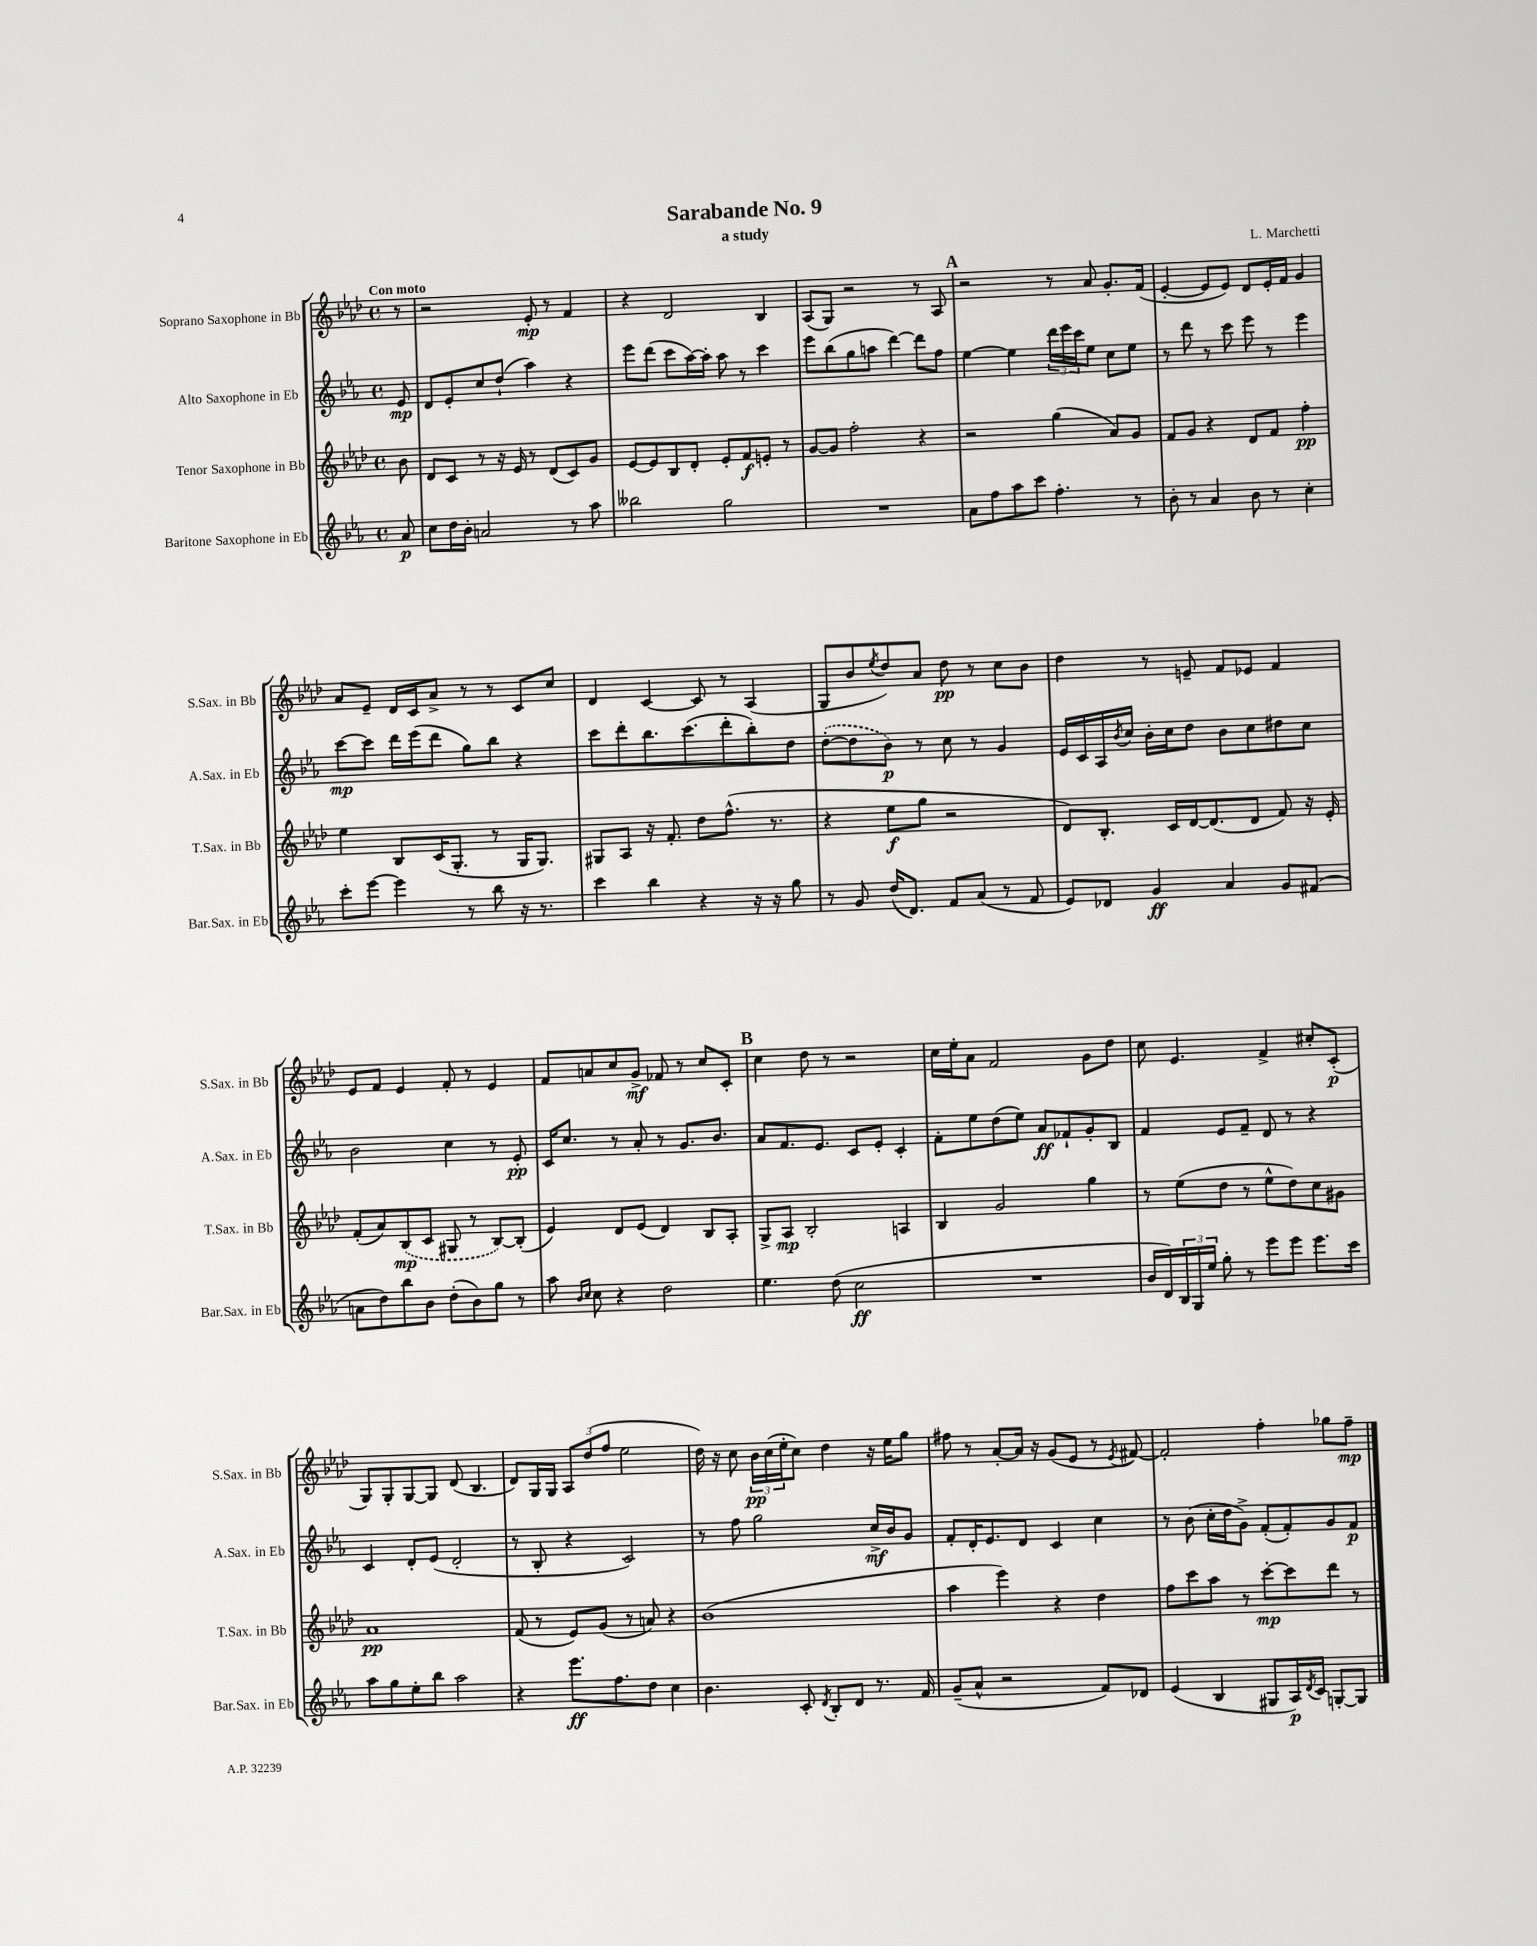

**kern	**kern	**kern	**kern
*staff4	*staff3	*staff2	*staff1
*clefG2	*clefG2	*clefG2	*clefG2
*k[b-e-a-]	*k[b-e-a-d-]	*k[b-e-a-]	*k[b-e-a-d-]
*M4/4	*M4/4	*M4/4	*M4/4
*met(c)	*met(c)	*met(c)	*met(c)
8a-	8b-	8e-	8r
=	=	=	=
8cc	8d-	8d	2r
16dd	8c	8e-'	.
16b-'	.	.	.
2a	8r	8cc	.
.	16r	(8dd`	.
.	16e-	.	.
.	8r	4aa-)	8e-'
.	(8d-	.	8r
8r	8c)	4r	4f
8aa-	8g	.	.
=	=	=	=
2bb--	[8e-	8eee-	4r
.	8e-]	(8ddd	.
.	8B-	8ccc	2d-
.	8d-'	[16aa-)	.
.	.	16aa-']	.
2gg	8e-'	8aa-	.
.	8f	8r	.
.	8e'	4ccc	4B-
.	8r	.	.
=	=	=	=
1r	[8g	8eee-	(8A-
.	8g]	(8bb-	8G)
.	2ff'	8gg	2r
.	.	8aa	.
.	.	[4ddd)	.
.	4r	8ddd]	8r
.	.	8ff	8A-
=	=	=	=
8a-	2r	[4ee-	2r
8ff	.	.	.
8aa-	.	4ee-]	.
8ccc	.	.	.
4.ff'	(4gg	24ddd	8r
.	.	24eee-	.
.	.	24ccc	.
.	.	8ee-	8a-
.	8a-)	8cc	8.g'
8r	8g	8ee-	.
.	.	.	(16f
=	=	=	=
8b-'	8f	8r	[4e-'
8r	8g	8ddd	.
4a-	4r	8r	8e-]
.	.	8ccc	8e-)
8b-	8d-	8eee-	8d-
8r	8f	8r	16e-'
.	.	.	16f
4cc'	4ff'	4eee-	4g
=	=	=	=
8ccc'	4ee-	[8ccc	8a-
[8eee-	.	8ccc]	8e-~
4eee-]	8B-	16ddd	16d-
.	.	(16eee-	16c
.	(16c	8ddd	8a-^
.	8.G'	.	.
8r	.	8gg)	8r
8bb-	8r	8bb-	8r
16r	16G	4r	8c
8.r	8.G)	.	.
.	.	.	8cc
=	=	=	=
4ccc	8G#	8ccc	4d-
.	8A-	8ddd'	.
4bb-	16r	8.bb-	[4c
.	8.f'	.	.
.	.	(8.ccc	.
4r	8dd-	.	8c]
.	(8.ff^^	8ddd'	8r
16r	.	8bb-')	(4A-
16r	8.r	.	.
8gg	.	8dd	.
=	=	=	=
8r	4r	([8dd'	8G
8g	.	8dd]	8b-
.	.	.	8qee-
(16dd	8ee-	8b-)	8dd-)
8.d)	.	.	.
.	8gg	8r	8a-
8f	2r	8cc	8dd-
(8a-	.	8r	8r
8r	.	4g	8cc
8f	.	.	8b-
=	=	=	=
8e-)	8d-)	16e-	4dd-
.	.	16c	.
8d-	8.B-'	16A-	.
.	.	8qb-	.
.	.	16cc	.
4g	.	16b-'	8r
.	16c	16cc	.
.	[16d-	8dd	8e~
.	(8.d-]	.	.
4a-	.	8b-	8f
.	8d-	8cc	8e-
8g	8f)	8dd#	4f
(8f#	16r	8cc	.
.	16e-'	.	.
=	=	=	=
8a	(8f'	2b-	8e-
8dd)	8a-)	.	8f
8bb-	(8B-	.	4e-
8b-	8c	.	.
(8dd'	8G#	4cc	8f'
8b-)	8r	.	8r
8gg	[8B-)	8r	4e-
8r	(8B-']	8e-'	.
=	=	=	=
8aa-	4e-)	16c	8f
.	.	8.cc	.
16qqb-	.	.	.
16qqcc	.	.	.
8cc	.	.	8a
4r	8d-	8r	8cc
.	(8e-	8a-'	8g^
2dd	4d-)	8r	8f-
.	.	8.g	8r
.	8B-	.	8cc
.	.	8.b-	.
.	8A-'	.	8c'
=	=	=	=
4.ee-	8G^	8a-	4cc
.	8A-	8.f	.
.	2B-'	.	8dd-
.	.	8.e-	.
(8dd	.	.	8r
2cc	.	8c	2r
.	.	8e-'	.
.	4A	4c'	.
=	=	=	=
1r	4B-	8f'	16cc
.	.	.	16ee-'
.	.	8ee-	8a-
.	2g	(8dd	2f
.	.	8ee-)	.
.	.	8a-	.
.	.	8f-`	.
.	4gg	8g'	8g
.	.	8B-	8dd-
=	=	=	=
16b-	8r	4f	8cc
16d)	.	.	.
24B-	(8ee-	.	4.e-
24G	.	.	.
24ee-	.	.	.
8gg'	8dd-	8e-	.
8r	8r	8f~	.
8eee-	8ee-^^	8d	4f^
8eee-	8dd-)	8r	.
8.eee-	8cc	4r	8cc#'
.	8g#	.	(8c'
16ccc	.	.	.
=	=	=	=
8aa-	1a-	4c	8G)
8gg	.	.	8G'
8ee-'	.	8d'	[8G
8bb-	.	(8e-	8G]
2aa-	.	2d'	(8d-
.	.	.	4.B-
=	=	=	=
4r	(8f	8r	8d-)
.	8r	8B-'	16G
.	.	.	16G
8.eee-	8e-)	4r	12A-
.	.	.	(12dd-
.	(8g	.	.
.	.	.	12ff
8.ff	.	.	.
.	8r	2c)	2ee-
8dd	8a)	.	.
4cc	4r	.	.
=	=	=	=
4.b-	(1b-	8r	16dd-)
.	.	.	16r
.	.	8ff	8cc
.	.	2gg	24b-
.	.	.	(24cc
.	.	.	24ee-'
8c'	.	.	8cc)
8qd	.	.	.
8B-'	.	.	4dd-
8d	.	.	.
8.r	.	16cc^	16r
.	.	16b-	16ee-
.	.	8g	8gg
16f	.	.	.
=	=	=	=
(8g~	4aa-	8f'	8ff#
8a-^^	.	16d'	8r
.	.	8.e-	.
2r	4eee-)	.	[8a-'
.	.	8d	16a-]
.	.	.	16r
.	4r	4c	(8g
.	.	.	8e-
8f)	4dd-	4cc	8r
.	.	.	8qe-
8d-	.	.	[8f#)
=	=	=	=
(4e-	8ff	8r	2f#']
.	8ccc	(8b-	.
4B-	8aa-	16cc'	.
.	.	16dd	.
.	8r	8g^)	.
8G#	[8ccc'	(8f'	4ff'
16A-)	8ccc]	8f')	.
8qd	.	.	.
16c	.	.	.
[8G'	8ddd-	8g	8gg-
8G]	8r	8f	8ff~
==	==	==	==
*-	*-	*-	*-
